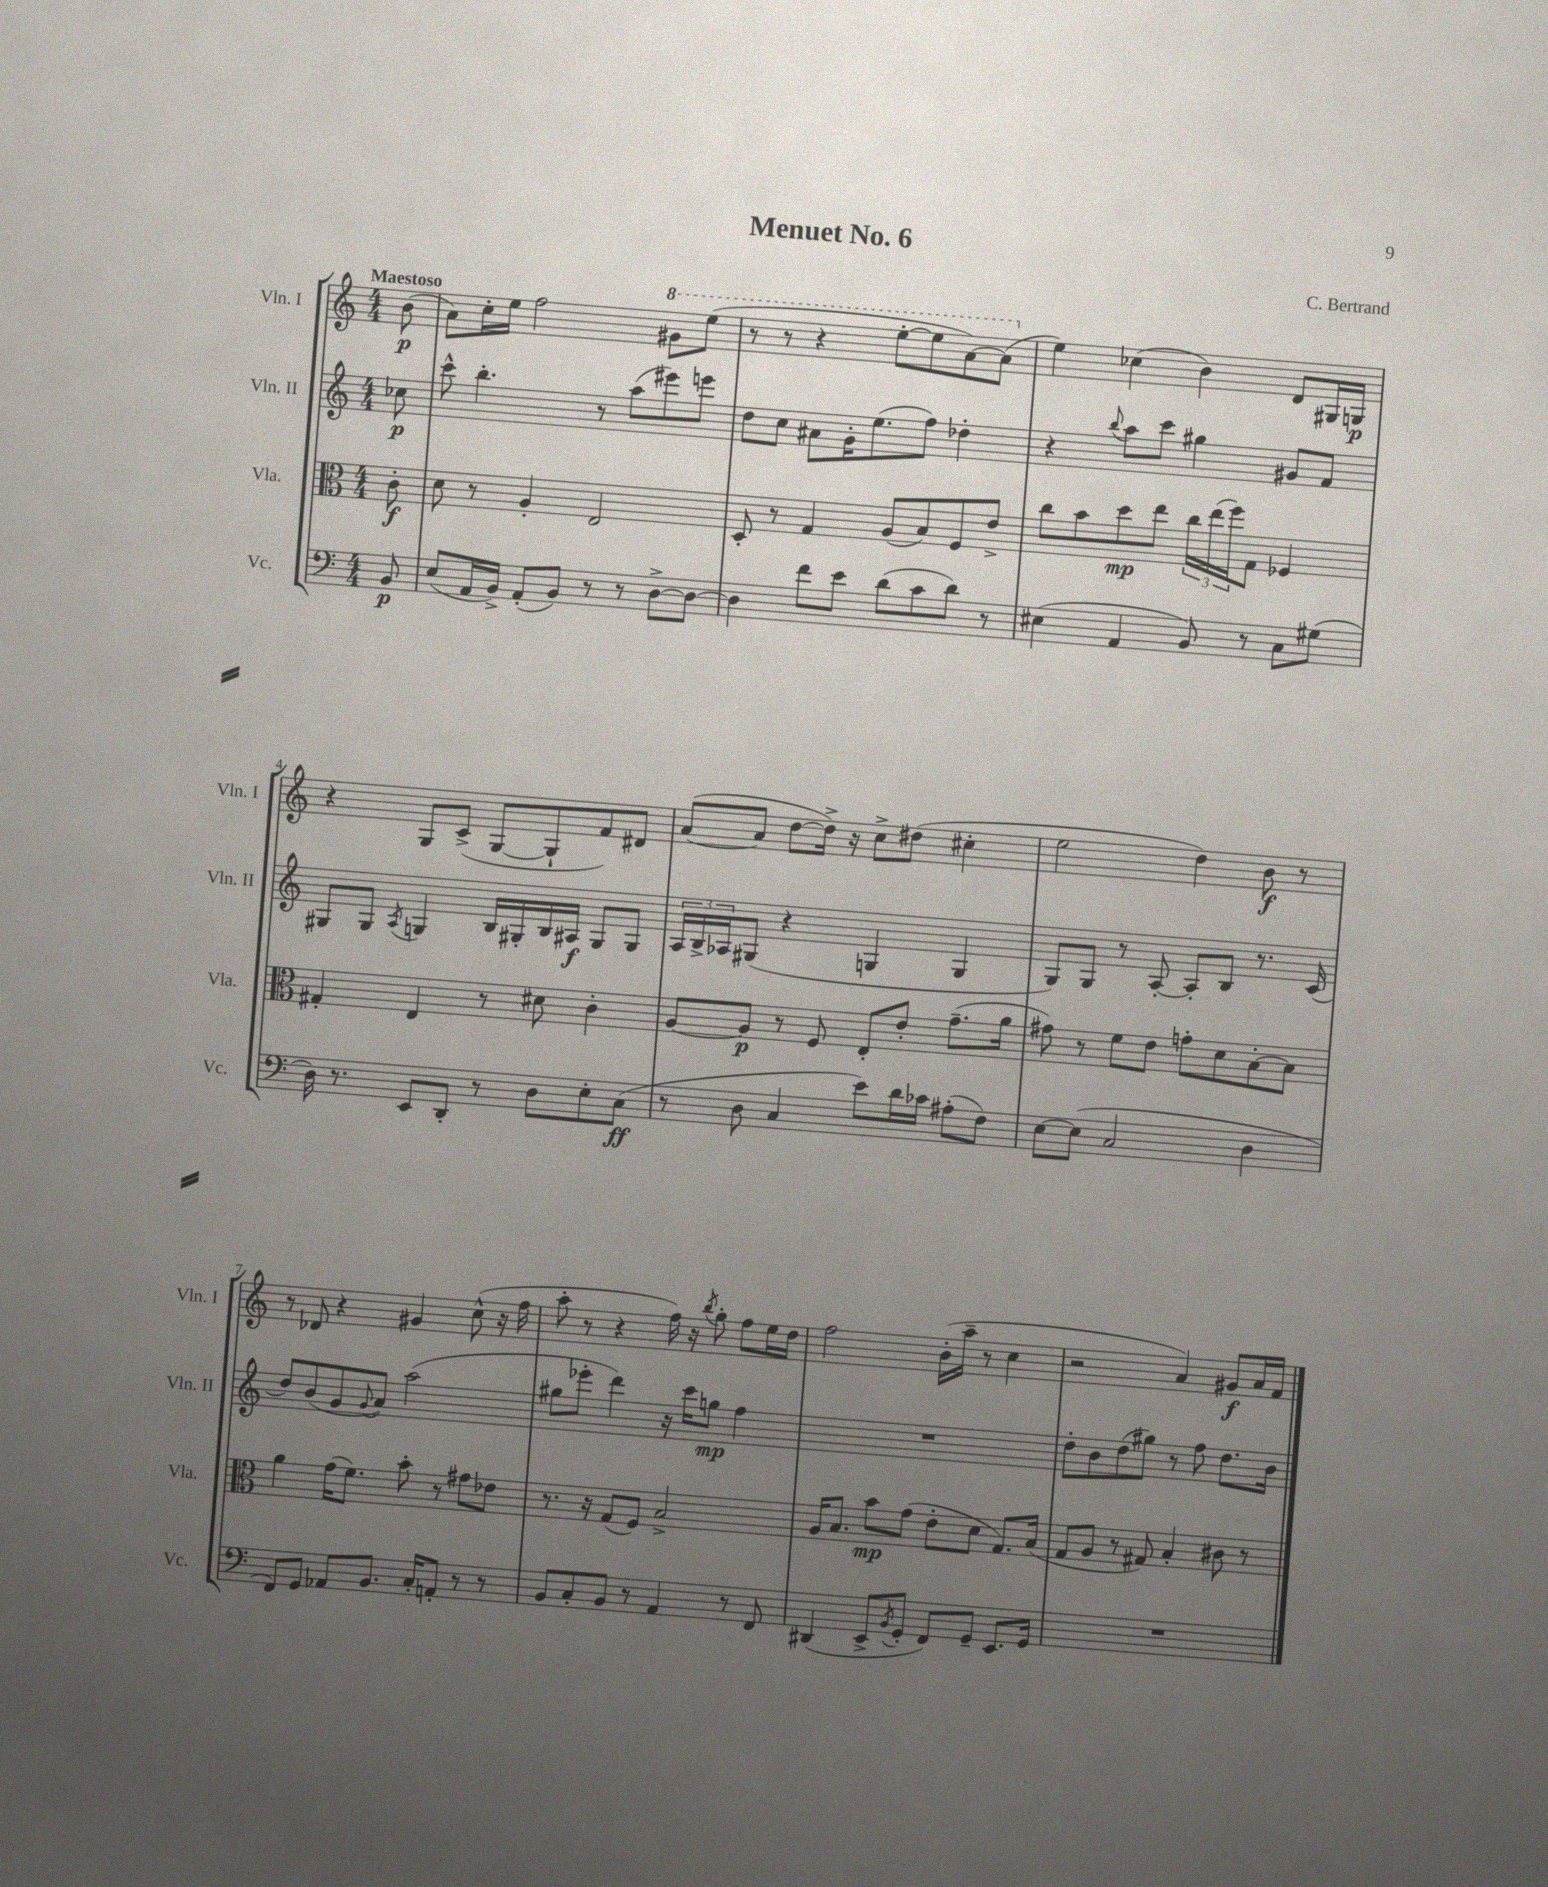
\header { title = "Menuet No. 6" composer = "C. Bertrand" }
<<
\new StaffGroup <<
\new Staff = "s0" \with { instrumentName = "Vln. I" shortInstrumentName = "Vln. I" } {
    \clef treble \key c \major \numericTimeSignature \time 4/4 \partial 8 \tempo "Maestoso"
    b'8\p( |
    a'8) c''16-. e''16 f''2 \ottava #1 gis''8 e'''8( |
    r8 r8 r4 e'''8~-. e'''8 a''8~) a''8( \ottava #0 |
    e''4) ces''4( b'4) d'8 gis16 g16\p |
    r4 g8 c'8->( g8~ g8-! f'8) dis'8 |
    a'8~( a'8 d''8~ d''16->) r16 c''8-> dis''8( cis''4-. |
    e''2 d''4) b'8\f r8 |
    r8 des'8 r4 gis'4 c''8-^( r16 f''16 |
    a''8-. r8 r4 f''16) r16 \acciaccatura { b''8 } g''8-. f''8 e''16 d''16 |
    f''2 b'16-.( a''16-- r8 c''4 |
    r2 a'4) gis'8\f a'16 f'16 \bar "|." |
}
\new Staff = "s1" \with { instrumentName = "Vln. II" shortInstrumentName = "Vln. II" } {
    \clef treble \key c \major \numericTimeSignature \time 4/4 \partial 8
    ces''8\p |
    c'''8-^ b''4.-. r8 a''8( eis'''8) e'''8 |
    d''8 c''8 ais'8 g'16-. e''8.( f''8) des''4-. |
    r4 \appoggiatura { b''8 } a''8 c'''8 gis''4 gis'8 f'8 |
    gis8 gis8 \acciaccatura { a8 } g4 b16 gis16-. b16 ais16\f gis8 gis8 |
    \tuplet 3/2 { a16 b16-> aes16 } gis8( r4 g4 g4 |
    g8) g8 r8 a8~-. a8-. b8 r8. c'16( |
    d''8) b'8( g'8 \appoggiatura { g'8 } a'8) a''2( |
    gis''8 ees'''8-. d'''4) r16 c'''16 g''8\mp f''4 |
    R1 |
    d''8-. b'8 d''8( gis''8) r8 f''8 d''8. b'16 \bar "|." |
}
\new Staff = "s2" \with { instrumentName = "Vla." shortInstrumentName = "Vla." } {
    \clef alto \key c \major \numericTimeSignature \time 4/4 \partial 8
    c'8-.\f |
    d'8 r8 a4-. e2 |
    d8-. r8 g4 a8( b8) f8 e'8-> |
    c''8 b'8 d''8\mp e''8 \tuplet 3/2 { c''16 e''16( f''16) } g8 fes4 |
    gis4-. e4 r8 dis'8 c'4-. |
    a8~ a8\p r8 f8 e8-. e'8-. g'8.--( a'16 |
    gis'8) r8 f'8 e'8 g'8-. d'8 b8~-. b8 |
    a'4 g'16( f'8.) b'8-. r8 gis'8 ees'8 |
    r8. r16 g8( f8) b2-> |
    a16 b8. b'8\mp g'8( e'8-. d'8 g8.) b16( |
    g8 a8 r8 gis8) b4-. cis'8 r8 \bar "|." |
}
\new Staff = "s3" \with { instrumentName = "Vc." shortInstrumentName = "Vc." } {
    \clef bass \key c \major \numericTimeSignature \time 4/4 \partial 8
    b,8\p |
    e8( a,16 b,16->) a,8-.( b,8) r8 r8 d8~-> d8~ |
    d4 f'8 e'8 d'8( c'8 d'8) r8 |
    eis4( a,4 b,8) r8 c8 gis8( |
    d16) r8. e,8 d,8-. r8 d8 e8-. c8\ff( |
    r8 d8 c4 e'8) d'16 ces'16 ais8-.( f8) |
    e8~ e8( c2 d4 |
    f,8) g,8 aes,8 b,8. c16-. a,8-. r8 r8 |
    b,8 c8-. b,8 r8 a,4 r8 f,8 |
    dis,4( e,8-> \acciaccatura { b,8 } g,8-. f,8) g,8-- e,8. g,16 |
    R1 \bar "|." |
}
>>
>>
